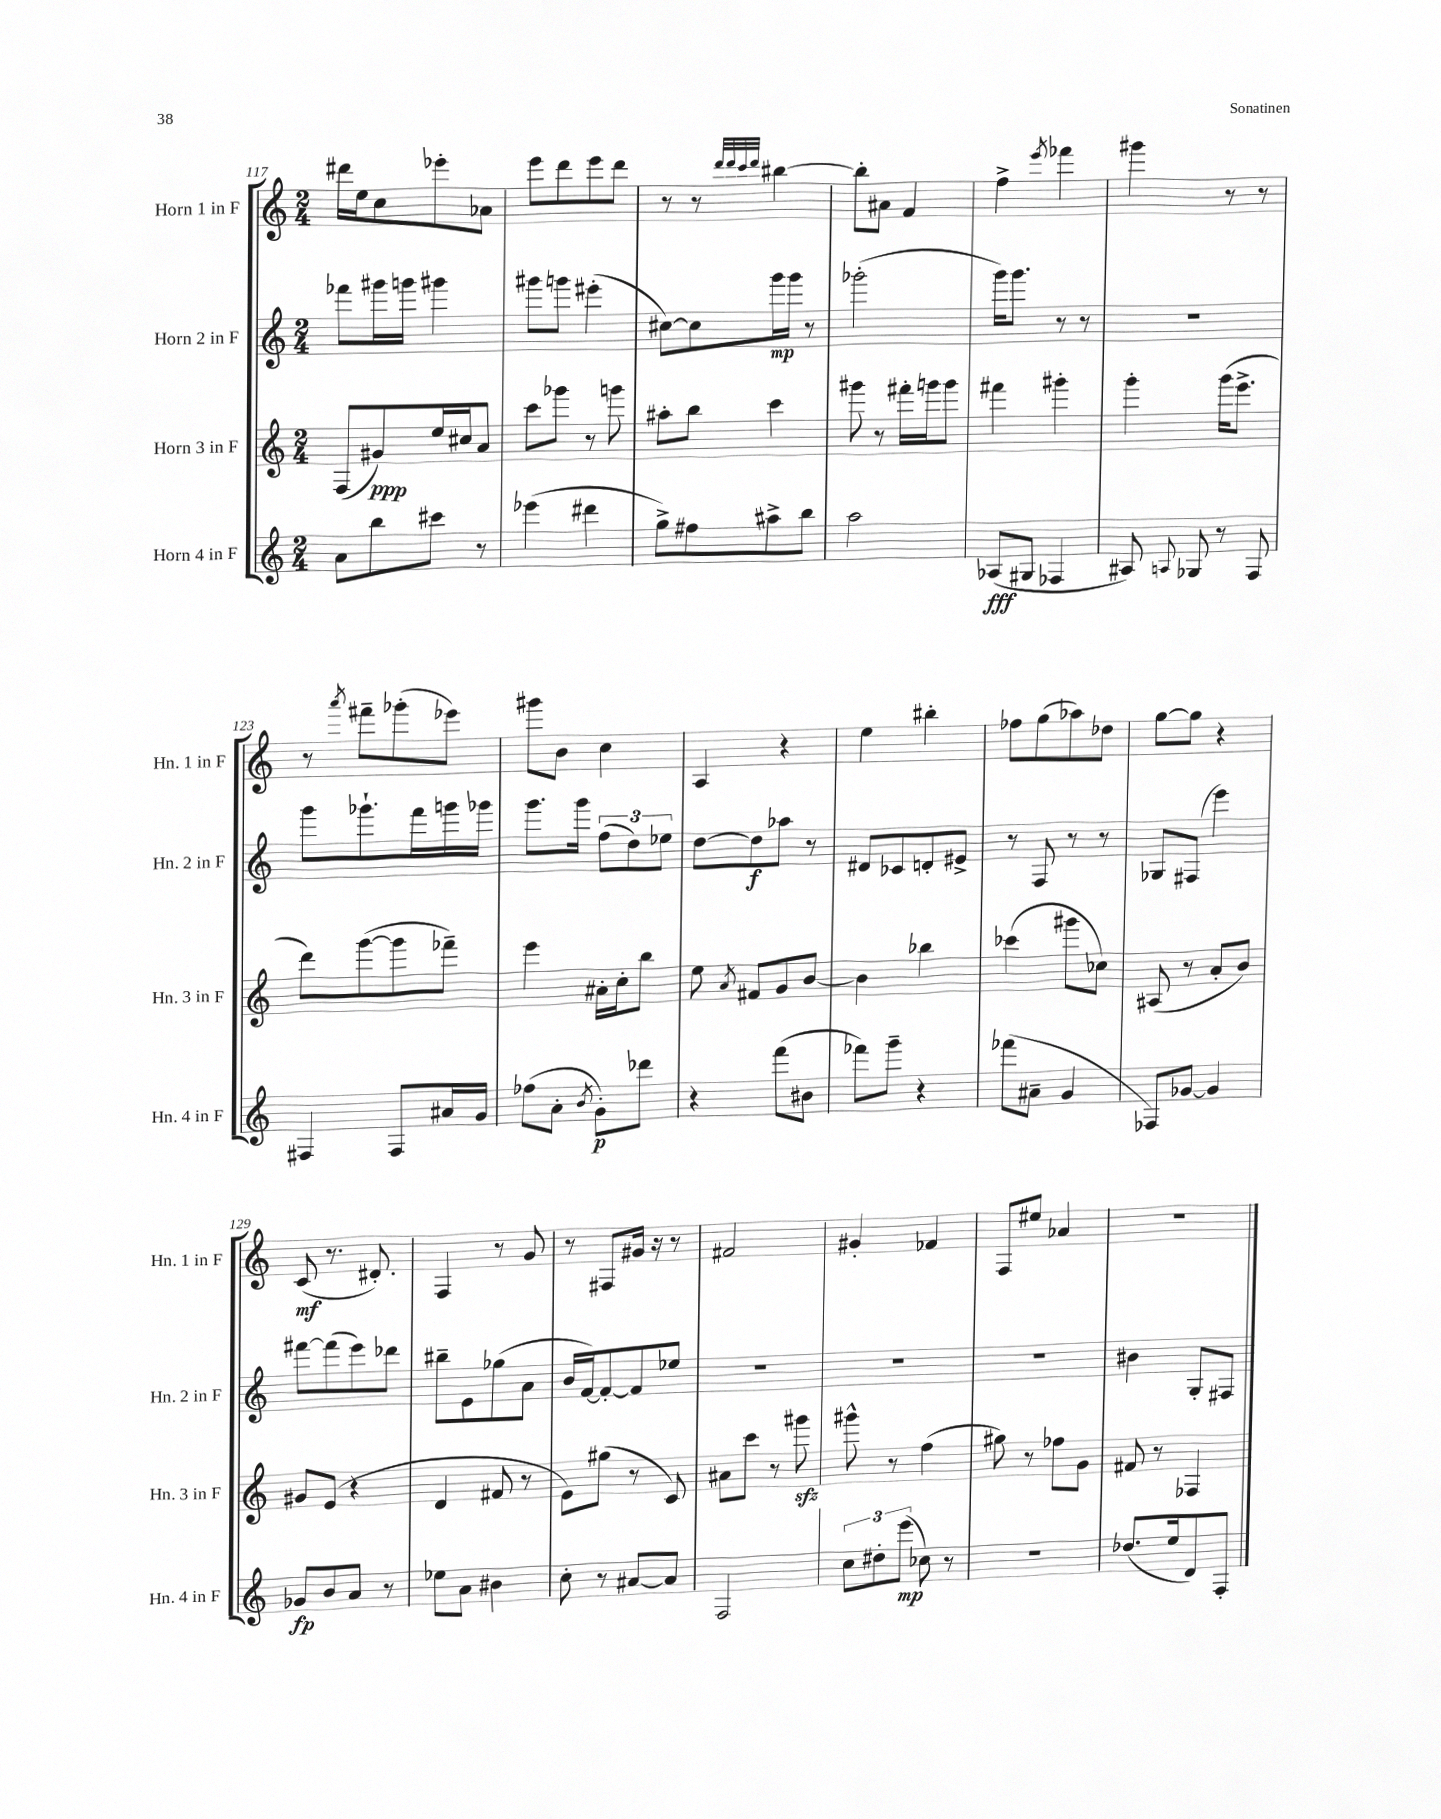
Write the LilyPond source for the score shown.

<<
\new StaffGroup <<
\new Staff = "s0" \with { instrumentName = "Horn 1 in F" shortInstrumentName = "Hn. 1 in F" } {
    \clef treble \key c \major \numericTimeSignature \time 2/4
    \autoBeamOff dis'''16[ e''16 c''8 ees'''8-. aes'8] |
    e'''8[ d'''8 e'''8 d'''8] |
    r8 r8 \grace { d'''32[ d'''32 c'''32 d'''32] } bis''4~ |
    bis''8[-. ais'8] f'4 |
    f''4-> \acciaccatura { e'''8 } fes'''4 |
    gis'''4 r8 r8 |
    r8 \acciaccatura { a'''8 } fis'''8[-- ges'''8-.( ees'''8]) |
    gis'''8[ b'8] c''4 |
    a4 r4 |
    e''4 bis''4-. |
    fes''8[ g''8( aes''8) des''8] |
    g''8[~ g''8] r4 |
    c'8\mf( r8. dis'8.-.) |
    f4 r8 g'8 |
    r8 fis8[ gis'16] r16 r8 |
    fis'2 |
    gis'4-. fes'4 |
    f8[ eis''8] aes'4 |
    r2 \bar "|." |
}
\new Staff = "s1" \with { instrumentName = "Horn 2 in F" shortInstrumentName = "Hn. 2 in F" } {
    \clef treble \key c \major \numericTimeSignature \time 2/4
    \autoBeamOff fes'''8[ gis'''16 g'''16] gis'''4 |
    gis'''8[ g'''8] eis'''4-.( |
    cis''8[~) cis''8 g'''16\mp g'''16] r8 |
    ges'''2-.( |
    g'''16[) g'''8.] r8 r8 |
    R2 |
    g'''8[ ges'''8.-! f'''16 g'''16 ges'''16] |
    g'''8.[ g'''16] \tuplet 3/2 { f''8[( d''8) ees''8] } |
    d''8[~ d''8\f aes''8] r8 |
    dis'8[ ces'8 d'8-. eis'8]-> |
    r8 f8 r8 r8 |
    ges8[ fis8]( e'''4) |
    fis'''8[~ fis'''8( e'''8) des'''8] |
    bis''8[-- e'8 ges''8( a'8] |
    b'16[ f'16~) f'8~-. f'8 ees''8] |
    R2 |
    R2 |
    R2 |
    bis'4 g8[-. fis8] \bar "|." |
}
\new Staff = "s2" \with { instrumentName = "Horn 3 in F" shortInstrumentName = "Hn. 3 in F" } {
    \clef treble \key c \major \numericTimeSignature \time 2/4
    \autoBeamOff f8[( gis'8\ppp) e''16 cis''16 a'8] |
    c'''8[ ges'''8] r8 g'''8 |
    ais''8[-. b''8] c'''4 |
    gis'''8 r8 fis'''16[-. g'''16 g'''8] |
    fis'''4 gis'''4-. |
    g'''4-. g'''16[( e'''8.]-> |
    d'''8[) g'''8~( g'''8 fes'''8]--) |
    e'''4 ais'16[-. c''16-. b''8] |
    e''8 \acciaccatura { a'8 } fis'8[ g'8 b'8]~ |
    b'4 bes''4 |
    ces'''4( gis'''8[ ces''8]) |
    ais8( r8 a'8[-. b'8]) |
    gis'8[ e'8]( r4 |
    d'4 fis'8 r8 |
    e'8[) gis''8]( r8 c'8) |
    ais'8[ c'''8] r8 gis'''8\sfz |
    gis'''8-^ r8 f''4( |
    gis''8) r8 fes''8[ g'8] |
    fis'8 r8 fes4 \bar "|." |
}
\new Staff = "s3" \with { instrumentName = "Horn 4 in F" shortInstrumentName = "Hn. 4 in F" } {
    \clef treble \key c \major \numericTimeSignature \time 2/4
    \autoBeamOff a'8[ b''8 cis'''8] r8 |
    ees'''4( dis'''4 |
    g''8[->) fis''8 ais''8-> b''8] |
    a''2 |
    aes8[\fff( gis8] fes4 |
    ais8) \appoggiatura { a8 } ges8 r8 f8 |
    fis4 fis8[ ais'16 g'16] |
    fes''8[( a'8]-. \acciaccatura { b'8 } g'8[-.\p) des'''8] |
    r4 f'''8[( bis'8] |
    fes'''8[) g'''8]-- r4 |
    fes'''8[( ais'8]-- g'4 |
    fes8[) ges'8]~ ges'4 |
    ges'8[\fp b'8 a'8] r8 |
    ees''8[ a'8] bis'4 |
    c''8-. r8 ais'8[~ ais'8] |
    f2 |
    \tuplet 3/2 { c''8[ dis''8-. e'''8]\mp( } ces''8) r8 |
    R2 |
    des''8.[( e''16 d'8) f8]-. \bar "|." |
}
>>
>>
\layout { \context { \Score currentBarNumber = #117 } }
